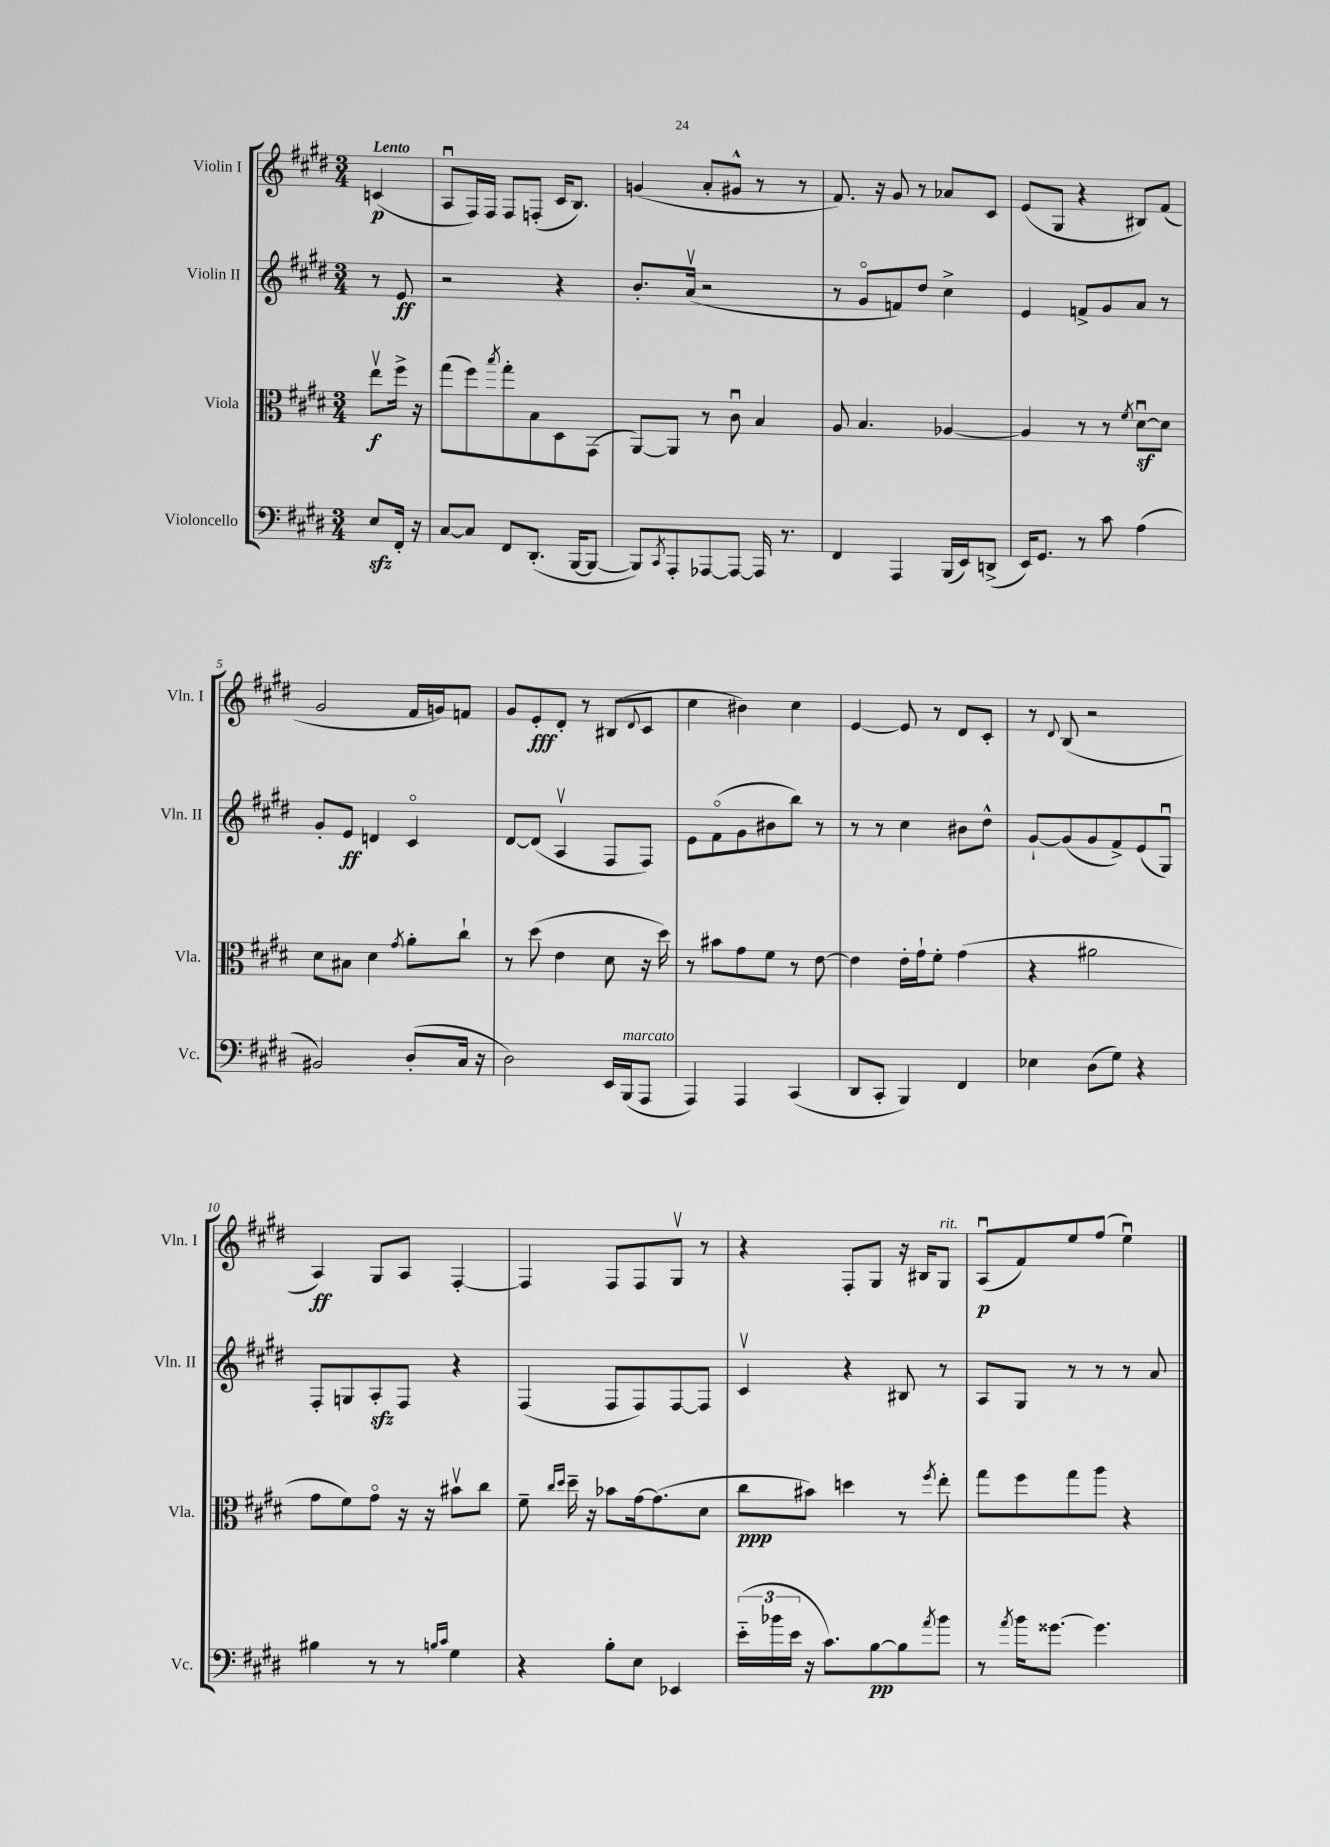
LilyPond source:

<<
\new StaffGroup <<
\new Staff = "s0" \with { instrumentName = "Violin I" shortInstrumentName = "Vln. I" } {
    \clef treble \key e \major \numericTimeSignature \time 3/4 \partial 4 \tempo "Lento"
    c'4\p( |
    a8\downbow fis16) fis16 fis8 f8-.( cis'16 b8.) |
    g'4( a'8-. gis'8-^ r8 r8 |
    fis'8.) r16 gis'8 r8 aes'8 cis'8 |
    e'8( gis8 r4 bis8) fis'8( |
    gis'2 fis'16 g'16) f'8 |
    gis'8 e'8-.\fff dis'8-. r8 bis8( \appoggiatura { dis'8 } cis'8 |
    cis''4 bis'4) cis''4 |
    e'4~ e'8 r8 dis'8 cis'8-. |
    r8 \appoggiatura { dis'8 } b8( r2 |
    a4\ff) gis8 a8 fis4~-. |
    fis4 fis8 fis8 gis8\upbow r8 |
    r4 fis8-. gis8 r16 bis16 gis8^\markup { \italic "rit." } |
    a8\downbow\p( fis'8) e''8 fis''8( e''4\downbow) \bar "|." |
}
\new Staff = "s1" \with { instrumentName = "Violin II" shortInstrumentName = "Vln. II" } {
    \clef treble \key e \major \numericTimeSignature \time 3/4 \partial 4
    r8 e'8\ff |
    r2 r4 |
    b'8.-. a'16\upbow( r2 |
    r8 gis'8\flageolet f'8) dis''8 cis''4-> |
    e'4 f'8-> gis'8 a'8 r8 |
    gis'8-. e'8\ff d'4 cis'4\flageolet |
    dis'8~ dis'8( a4\upbow fis8 fis8) |
    e'8 fis'8\flageolet( gis'8 bis'8 b''8) r8 |
    r8 r8 cis''4 bis'8 dis''8-^ |
    gis'8~-! gis'8( gis'8 fis'8->) e'8( gis8\downbow) |
    fis8-. g8 a8-.\sfz fis8 r4 |
    fis4( fis8 fis8) fis8~ fis8 |
    cis'4\upbow r4 bis8 r8 |
    a8 gis8 r8 r8 r8 a'8 \bar "|." |
}
\new Staff = "s2" \with { instrumentName = "Viola" shortInstrumentName = "Vla." } {
    \clef alto \key e \major \numericTimeSignature \time 3/4 \partial 4
    e''8\upbow\f fis''16-> r16 |
    gis''8( fis''8) \acciaccatura { b''8 } gis''8-. b8 dis8 gis,8( |
    a,8~) a,8 r8 cis'8\downbow b4 |
    a8 b4. aes4~ |
    aes4 r8 r8 \acciaccatura { fis'8 } dis'8~\downbow\sf dis'8 |
    dis'8 bis8 dis'4 \acciaccatura { gis'8 } a'8-. cis''8-! |
    r8 dis''8( e'4 dis'8 r16 dis''16) |
    r8 bis'8 gis'8 fis'8 r8 e'8~ |
    e'4 e'16-. gis'16-! fis'8-. gis'4( |
    r4 ais'2 |
    gis'8 fis'8) gis'8\flageolet r16 r16 bis'8\upbow cis''8 |
    fis'8-- \grace { cis''16 dis''16 } dis''16-- r16 bes'8 gis'16~ gis'8.( dis'8 |
    cis''8\ppp bis'8) d''4 r8 \acciaccatura { fis''8 } e''8-. |
    gis''8 fis''8 gis''8 a''8 r4 \bar "|." |
}
\new Staff = "s3" \with { instrumentName = "Violoncello" shortInstrumentName = "Vc." } {
    \clef bass \key e \major \numericTimeSignature \time 3/4 \partial 4
    e8\sfz fis,16-. r16 |
    cis8~ cis8 fis,8 dis,8.-.( b,,16~ b,,8~ |
    b,,8) \acciaccatura { cis,8 } a,,8-. aes,,8~ aes,,8~ aes,,16 r8. |
    fis,4 a,,4 b,,16( e,16) d,8->( |
    e,16) gis,8. r8 cis'8 a4( |
    bis,2) dis8-.( cis16 r16 |
    dis2) e,16 b,,16^\markup { \italic "marcato" }( a,,8 |
    a,,4) a,,4 cis,4( |
    dis,8 cis,8-. b,,4) fis,4 |
    ees4 dis8( gis8) r4 |
    bis4 r8 r8 \grace { b16 cis'16 } gis4 |
    r4 b8-. e8 ees,4 |
    \tuplet 3/2 { e'16-_( bes'16 e'16 } r16 cis'8.) b8~\pp b8 \acciaccatura { a'8 } bes'8 |
    r8 \acciaccatura { a'8 } b'16 gisis'8.~ gisis'4. \bar "|." |
}
>>
>>
